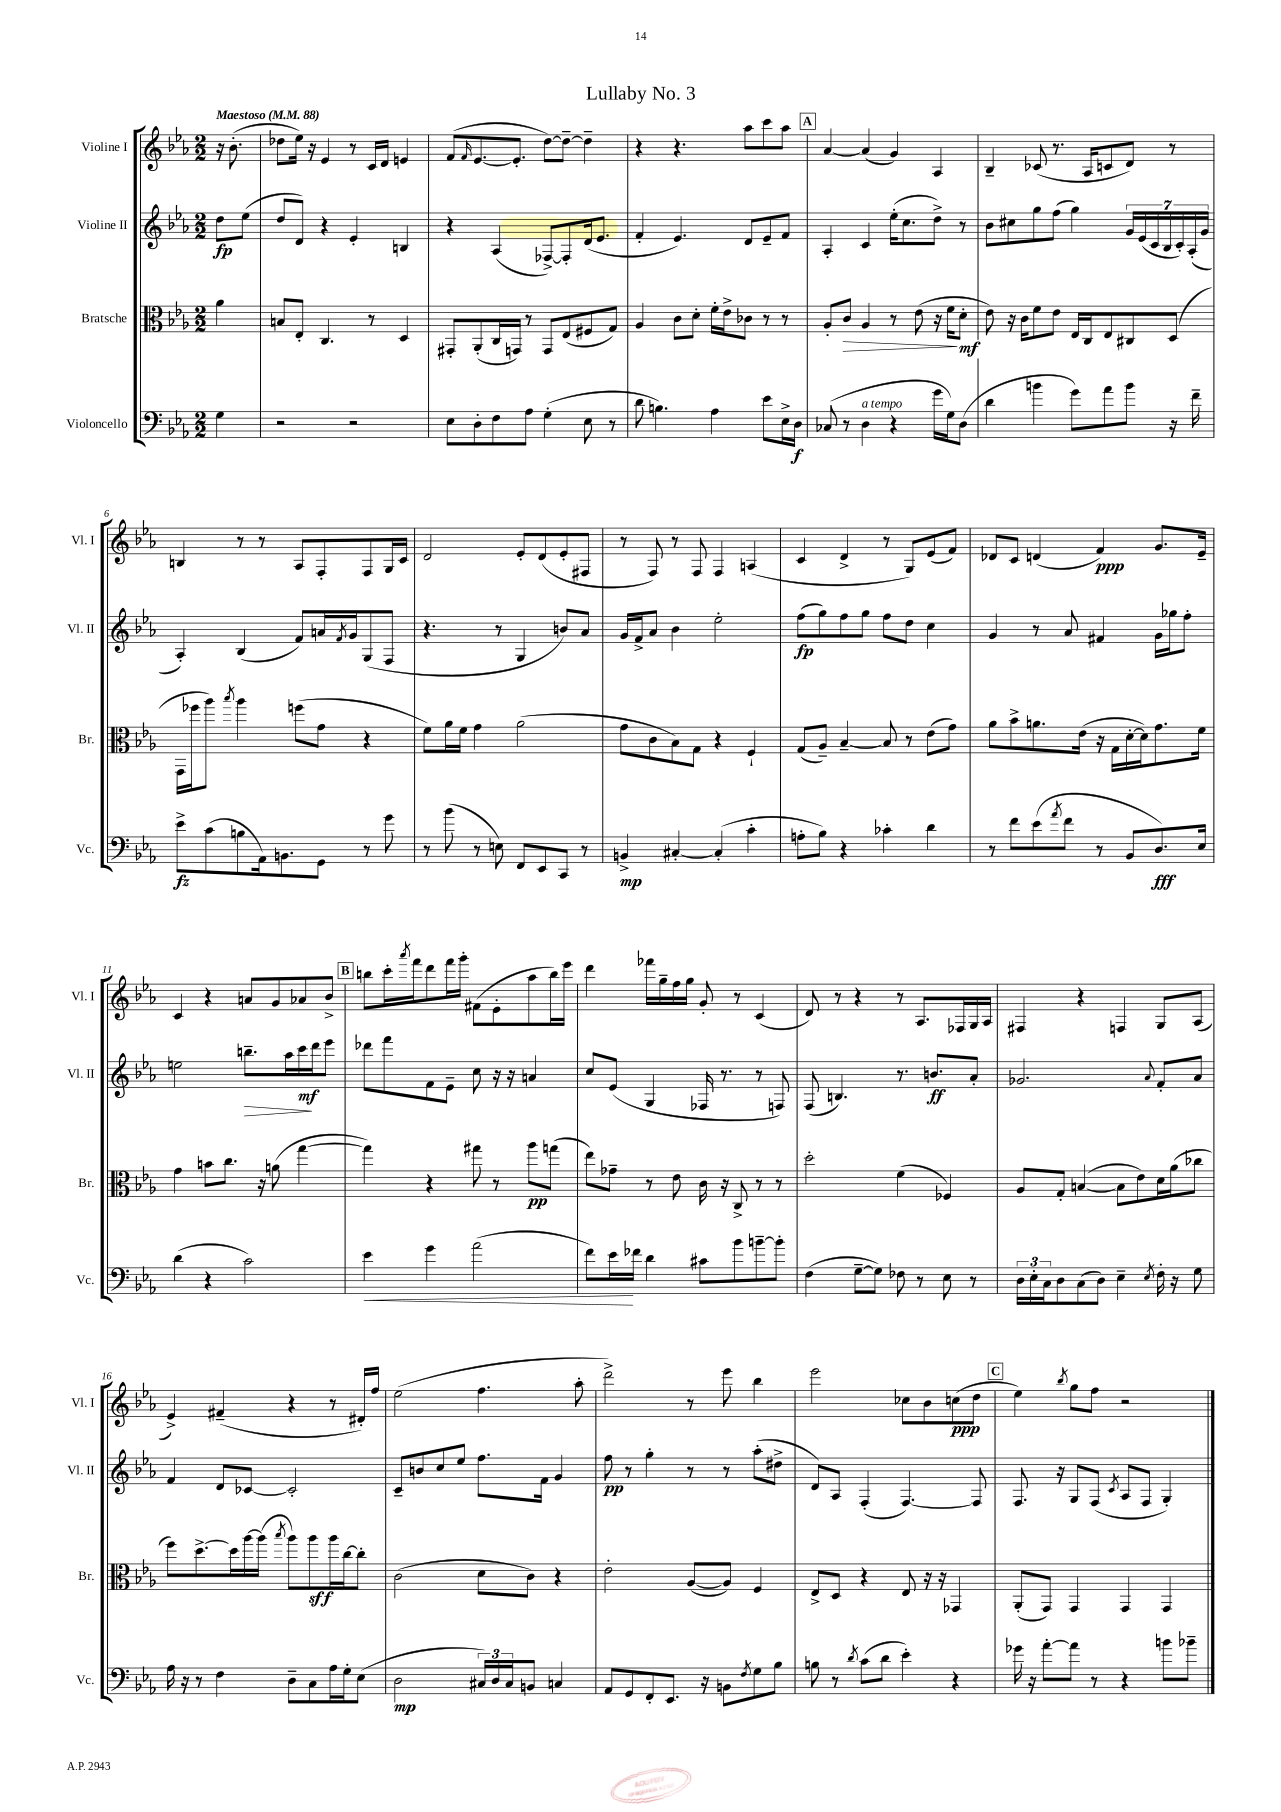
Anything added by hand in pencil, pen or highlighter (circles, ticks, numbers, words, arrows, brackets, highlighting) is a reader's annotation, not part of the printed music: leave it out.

**kern	**dynam	**kern	**dynam	**kern	**dynam	**kern	**dynam
*part4	*part4	*part3	*part3	*part2	*part2	*part1	*part1
*staff4	*staff4	*staff3	*staff3	*staff2	*staff2	*staff1	*staff1
*I"Violoncello	*	*I"Bratsche	*	*I"Violine II	*	*I"Violine I	*
*I'Vc.	*	*I'Br.	*	*I'Vl. II	*	*I'Vl. I	*
*clefF4	*	*clefC3	*	*clefG2	*	*clefG2	*
*k[b-e-a-]	*	*k[b-e-a-]	*	*k[b-e-a-]	*	*k[b-e-a-]	*
*M2/2	*	*M2/2	*	*M2/2	*	*M2/2	*
*MM88	*	*MM88	*	*MM88	*	*MM88	*
=	=	=	=	=	=	=	=
!	!	!	!	!	!	!LO:TX:a:B:t=Maestoso	!
4G\	.	4a-\	.	8dd\L	fp	16r	.
.	.	.	.	.	.	(8.b-'\	.
.	.	.	.	(8ee-\J	.	.	.
=1	=1	=1	=1	=1	=1	=1	=1
2r	.	8Bn/L	.	8dd/L	.	8dd-X\L	.
.	.	8E-'/J	.	8d/J)	.	16ee-\Jk)	.
.	.	.	.	.	.	16r	.
.	.	4.C/	.	4r	.	4e-/	.
2r	.	.	.	4e-'/	.	8r	.
.	.	8r	.	.	.	16c/LL	.
.	.	.	.	.	.	16d/JJ	.
.	.	4D/	.	4Bn/	.	4en/	.
=2	=2	=2	=2	=2	=2	=2	=2
8E-\L	.	8GG#X'/L	.	4r	.	(8f/L	.
.	.	.	.	.	.	16qqf/	.
8D'\	.	(8AA-'/	.	.	.	[8.e-/	.
8F\	.	16C/L	.	(4A-/	.	.	.
.	.	16GGn/JJ)	.	.	.	8.e-'/J]	.
8A-\J	.	8r	.	.	.	.	.
(4G'\	.	8GG/L	.	[8F-X^/L)	.	[8dd\L)	.
.	.	(8E-/	.	8F-'/]	.	8dd~\J_	.
8E-\	.	8F#X/	.	(16d/k	.	4dd~\]	.
.	.	.	.	8.e-/J	.	.	.
8r	.	8G/J)	.	.	.	.	.
=3	=3	=3	=3	=3	=3	=3	=3
8d\	.	4A-/	.	4f'/	.	4r	.
4.Bn\)	.	.	.	.	.	.	.
.	.	8c\L	.	4.e-/)	.	4.r	.
.	.	8d'\J	.	.	.	.	.
4A-\	.	16f'\LL	.	.	.	.	.
.	.	16e-^\J	.	.	.	.	.
.	.	8c-X\J	.	8d/L	.	8aa-\L	.
8e-\L	.	8r	.	8e-~/	.	8ccc\	.
16E-^\L	.	8r	.	8f/J	.	8aa-\J	.
16D\JJ	f	.	.	.	.	.	.
!!LO:REH:place=s1:t=A
=4	=4	=4	=4	=4	=4	=4	=4
(8C-X/	.	8A-'/L	.	4A-'/	.	[4a-/	.
!	!	!	!LO:HP:b	!	!	!	!
8r	.	8c/J	>	.	.	.	.
!LO:TX:a:i:t=a tempo	!	!	!	!	!	!	!
4D\	.	4A-/	.	4c/	.	(4a-/]	.
4r	.	8r	.	(16ee-'\KL	.	4g/)	.
.	.	.	.	8.cc\	.	.	.
.	.	(8e-\	.	.	.	.	.
16g\LL	.	16r	.	8dd^\J)	.	4A-/	.
16G\J)	.	16f\KL	.	.	.	.	.
(8D\J	.	8d'\J	] mf	8r	.	.	.
=5	=5	=5	=5	=5	=5	=5	=5
4d\	.	8e-\)	.	8b-\L	.	4B-~/	.
.	.	16r	.	8cc#X\	.	.	.
.	.	16c\KL	.	.	.	.	.
4bn\	.	8f\	.	8gg\	.	(8c-X/	.
.	.	8e-\J	.	(8ff\J	.	8.r	.
8g\L)	.	16E-/LL	.	4gg\)	.	.	.
.	.	16C/J	.	.	.	16A-/KL	.
8a-\	.	8E-/	.	.	.	8cn/	.
8b\J	.	8C#X/	.	28g/LL	.	8d/J)	.
.	.	.	.	(28e-/	.	.	.
.	.	.	.	28c/	.	.	.
.	.	.	.	28B-/	.	.	.
16r	.	(8D/J	.	.	.	8r	.
.	.	.	.	28c'/)	.	.	.
.	.	.	.	(28A-'/	.	.	.
16f~\	.	.	.	.	.	.	.
.	.	.	.	28g/JJ	.	.	.
!!LO:LB:g=z
=6	=6	=6	=6	=6	=6	=6	=6
8e-^\L	fz	16GG\LL	.	4A-'/)	.	4Bn/	.
.	.	16ff-X\J	.	.	.	.	.
(8c\	.	8aa-\J)	.	.	.	.	.
.	.	8qbb-/	.	.	.	.	.
8Bn\	.	4aa-\	.	(4B-/	.	8r	.
16AA-\k)	.	.	.	.	.	8r	.
8.BBn\	.	.	.	.	.	.	.
.	.	(8ffn\L	.	8f/L)	.	8A-/L	.
8GG\J	.	8g\J	.	16an/L	.	8F'/	.
.	.	.	.	8qf/	.	.	.
.	.	.	.	16g/J	.	.	.
8r	.	4r	.	(8G/	.	8F/	.
8g\	.	.	.	8F/J	.	16G/L	.
.	.	.	.	.	.	16c/JJ	.
=7	=7	=7	=7	=7	=7	=7	=7
8r	.	8f\L)	.	4.r	.	2d/	.
(8b-\	.	16a-\L	.	.	.	.	.
.	.	16f\JJ	.	.	.	.	.
8r	.	4g\	.	.	.	.	.
8En\)	.	.	.	8r	.	.	.
8FF/L	.	(2a-\	.	4G/	.	8e-'/L	.
8EE-/	.	.	.	.	.	(8d/	.
8CC/J	.	.	.	8bn/L)	.	8e-'/	.
8r	.	.	.	8a-/J	.	8F#X/J	.
=8	=8	=8	=8	=8	=8	=8	=8
4BBn^/	mp	8g\L	.	16g/LL	.	8r	.
.	.	.	.	16f^/J	.	.	.
.	.	8c\	.	8a-/J	.	8F/)	.
[4C#X'/	.	8B-\)	.	4b-\	.	8r	.
.	.	8G\J	.	.	.	8F/	.
(4C#'/]	.	4r	.	2ee-'\	.	4F/	.
4c'\	.	4F`/	.	.	.	(4An/	.
=9	=9	=9	=9	=9	=9	=9	=9
8An'\L	.	(8G/L	.	(8ff\L	fp	4c/	.
8B-\J)	.	8A-~/J)	.	8gg\)	.	.	.
4r	.	[4B-~/	.	8ff\	.	4d^/	.
.	.	.	.	8gg\J	.	.	.
4c-X'\	.	8B-/]	.	8ff\L	.	8r	.
.	.	8r	.	8dd\J	.	8G/L)	.
4d\	.	(8e-\L	.	4cc\	.	(8e-/	.
.	.	8g\J)	.	.	.	8f/J)	.
=10	=10	=10	=10	=10	=10	=10	=10
8r	.	8a-\L	.	4g/	.	8d-X/L	.
8f\L	.	8b-^\	.	.	.	8c/J	.
(8e-\	.	8.an\	.	8r	.	(4dn/	.
8qa-/	.	.	.	.	.	.	.
8f\J	.	.	.	8a-/	.	.	.
.	.	(16e-\Jk	.	.	.	.	.
8r	.	16r	.	4f#X/	.	4f/)	ppp
.	.	16G\LL	.	.	.	.	.
8BB-/L	.	[16d'\	.	.	.	.	.
.	.	16d\J])	.	.	.	.	.
8.D/)	fff	8.g\	.	16g\LL	.	8.g/L	.
.	.	.	.	16gg-X\J	.	.	.
.	.	.	.	8ff'\J	.	.	.
16E-/Jk	.	16f\Jk	.	.	.	16e-~/Jk	.
!!LO:LB:g=z
=11	=11	=11	=11	=11	=11	=11	=11
(4d\	.	4g\	.	2een\	.	4c/	.
4r	.	8bn\L	.	.	.	4r	.
.	.	8.cc\J	.	.	.	.	.
!	!	!	!	!	!LO:HP:b	!	!
2c\)	.	.	.	8.bbn~\L	>	8an/L	.
.	.	16r	.	.	.	.	.
.	.	(8an\	.	.	.	8g/	.
.	.	.	.	16aa-\L	.	.	.
.	.	[4gg\	.	16ccc\	mf	8a-X/	.
.	.	.	.	16ddd\J	]	.	.
.	.	.	.	8eee-\J	.	8b-^/J	.
!!LO:REH:place=s1:t=B
=12	=12	=12	=12	=12	=12	=12	=12
!	!LO:HP:b	!	!	!	!	!	!
4e-\	<	4gg\])	.	8ddd-X\L	.	8bbn\L	.
.	.	.	.	8fff\	.	16ccc'\L	.
.	.	.	.	.	.	8qaaa-/	.
.	.	.	.	.	.	16fff\J	.
4g\	.	4r	.	8f\	.	8ddd\	.
.	.	.	.	8e-~\J	.	16fff\L	.
.	.	.	.	.	.	16ggg'\JJ	.
(2a-\	.	8gg#X\	.	8cc\	.	(8f#X\L	.
.	.	8r	.	16r	.	8e-'\	.
.	.	.	.	16r	.	.	.
.	.	8aa-\L	pp	4an/	.	8aa-\	.
.	.	(8ggn\J	.	.	.	16bb\L)	.
.	.	.	.	.	.	16eee-\JJ	.
=13	=13	=13	=13	=13	=13	=13	=13
8f\L)	.	8ee-\L)	.	8cc/L	.	4ddd\	.
16e-\L	.	8g-X~\J	.	(8e-/J	.	.	.
16f-X\JJ	[	.	.	.	.	.	.
4d\	.	8r	.	4G/	.	16fff-X\LL	.
.	.	.	.	.	.	16gg~\	.
.	.	8e-\	.	.	.	16ff\	.
.	.	.	.	.	.	16gg\JJ	.
8c#X\L	.	16c\	.	16F-X/	.	8g'/	.
.	.	16r	.	8.r	.	.	.
8b-\	.	8C^/	.	.	.	8r	.
[8bn~\	.	8r	.	8r	.	(4c/	.
8b'\J]	.	8r	.	8Fn/)	.	.	.
=14	=14	=14	=14	=14	=14	=14	=14
(4F\	.	2dd'\	.	(8F/	.	8d/)	.
.	.	.	.	4.Bn/)	.	8r	.
[8G~\L	.	.	.	.	.	4r	.
8G\J])	.	.	.	.	.	.	.
8F-X\	.	(4f\	.	8.r	.	8r	.
8r	.	.	.	.	.	8.A-/L	.
.	.	.	.	8.bn/L	ff	.	.
8E-\	.	4F-X/)	.	.	.	.	.
.	.	.	.	.	.	16F-X/L	.
8r	.	.	.	8a-'/J	.	16G/	.
.	.	.	.	.	.	16A-/JJ	.
=15	=15	=15	=15	=15	=15	=15	=15
24D\LL	.	8A-/L	.	2.g-X/	.	4F#X/	.
24E-'\	.	.	.	.	.	.	.
24C\J	.	.	.	.	.	.	.
8D\	.	8G'/J	.	.	.	.	.
(8C\	.	([4Bn/	.	.	.	4r	.
8D\J)	.	.	.	.	.	.	.
4E-~\	.	8B\L]	.	.	.	4Fn/	.
.	.	8e-\)	.	.	.	.	.
8qE-/	.	.	.	8qqa-/	.	.	.
16F'\	.	16d\L	.	8f'/L	.	8G/L	.
16r	.	(16a-\J	.	.	.	.	.
8G\	.	8cc-X\J	.	8a-/J	.	(8A-/J	.
!!LO:LB:g=z
=16	=16	=16	=16	=16	=16	=16	=16
16A-\	.	8ff\L)	.	4f/	.	4e-^/)	.
16r	.	.	.	.	.	.	.
8r	.	[8.dd^\	.	.	.	.	.
4F\	.	.	.	8d/L	.	(4f#X~/	.
.	.	16dd\L]	.	.	.	.	.
.	.	[16aa-\	.	[8c-X/J	.	.	.
.	.	(16aa-\JJ]	.	.	.	.	.
.	.	8qbb-/	.	.	.	.	.
8D~\L	.	8aa-\L)	.	2c-'/]	.	4r	.
8C\	.	8aa-\	sff	.	.	.	.
16A-\L	.	16aa-\L	.	.	.	8r	.
16G'\J	.	[16cc\J	.	.	.	.	.
(8E-\J	.	8cc'\J]	.	.	.	16d#X'/LL)	.
.	.	.	.	.	.	16ff/JJ	.
=17	=17	=17	=17	=17	=17	=17	=17
2D\	mp	(2c\	.	8c~/L	.	(2ee-\	.
.	.	.	.	8bn/	.	.	.
.	.	.	.	8cc/	.	.	.
.	.	.	.	8ee-/J	.	.	.
24C#X/LL)	.	8d\L	.	8.ff\L	.	4.ff\	.
24D/	.	.	.	.	.	.	.
24C#/J	.	.	.	.	.	.	.
8BBn/J	.	8c\J)	.	.	.	.	.
.	.	.	.	16f\Jk	.	.	.
4Cn/	.	4r	.	4g/	.	.	.
.	.	.	.	.	.	8aa-'\	.
=18	=18	=18	=18	=18	=18	=18	=18
8AA-/L	.	2e-'\	.	8ff\	pp	2ddd^\)	.
8GG/	.	.	.	8r	.	.	.
8FF'/	.	.	.	4gg'\	.	.	.
8.EE-/J	.	.	.	.	.	.	.
.	.	([8A-/L	.	8r	.	8r	.
16r	.	.	.	.	.	.	.
8BBn\L	.	8A-/J])	.	8r	.	8eee-\	.
8qF/	.	.	.	.	.	.	.
8G\	.	4F/	.	(8aa-'\L	.	4bb-\	.
8B-\J	.	.	.	8dd#X^\J	.	.	.
=19	=19	=19	=19	=19	=19	=19	=19
8Bn\	.	8E-^/L	.	8d/L)	.	2eee-\	.
8r	.	8D/J	.	8A-/J	.	.	.
8qd/	.	.	.	.	.	.	.
(8c\L	.	4r	.	(4F'/	.	.	.
8d\J	.	.	.	.	.	.	.
4e-'\)	.	8E-/	.	[4.F/)	.	8cc-X\L	.
.	.	16r	.	.	.	8b-\	.
.	.	16r	.	.	.	.	.
4r	.	4GG-X/	.	.	.	(8ccn\	ppp
.	.	.	.	8F/]	.	8dd\J	.
!!LO:REH:place=s1:t=C
=20	=20	=20	=20	=20	=20	=20	=20
16g-X\	.	(8AA-'/L	.	8.F/	.	4ee-\)	.
16r	.	.	.	.	.	.	.
[8a-'\L	.	8GG/J)	.	.	.	.	.
.	.	.	.	16r	.	.	.
.	.	.	.	.	.	8qbb-/	.
8a-\J]	.	4GG/	.	8G/L	.	8gg\L	.
8r	.	.	.	(8F/J	.	8ff\J	.
.	.	.	.	8qc/	.	.	.
4r	.	4GG/	.	8A-/L	.	2r	.
.	.	.	.	8F/J	.	.	.
8bn\L	.	4GG/	.	4G'/)	.	.	.
8b-X~\J	.	.	.	.	.	.	.
==	==	==	==	==	==	==	==
*-	*-	*-	*-	*-	*-	*-	*-
